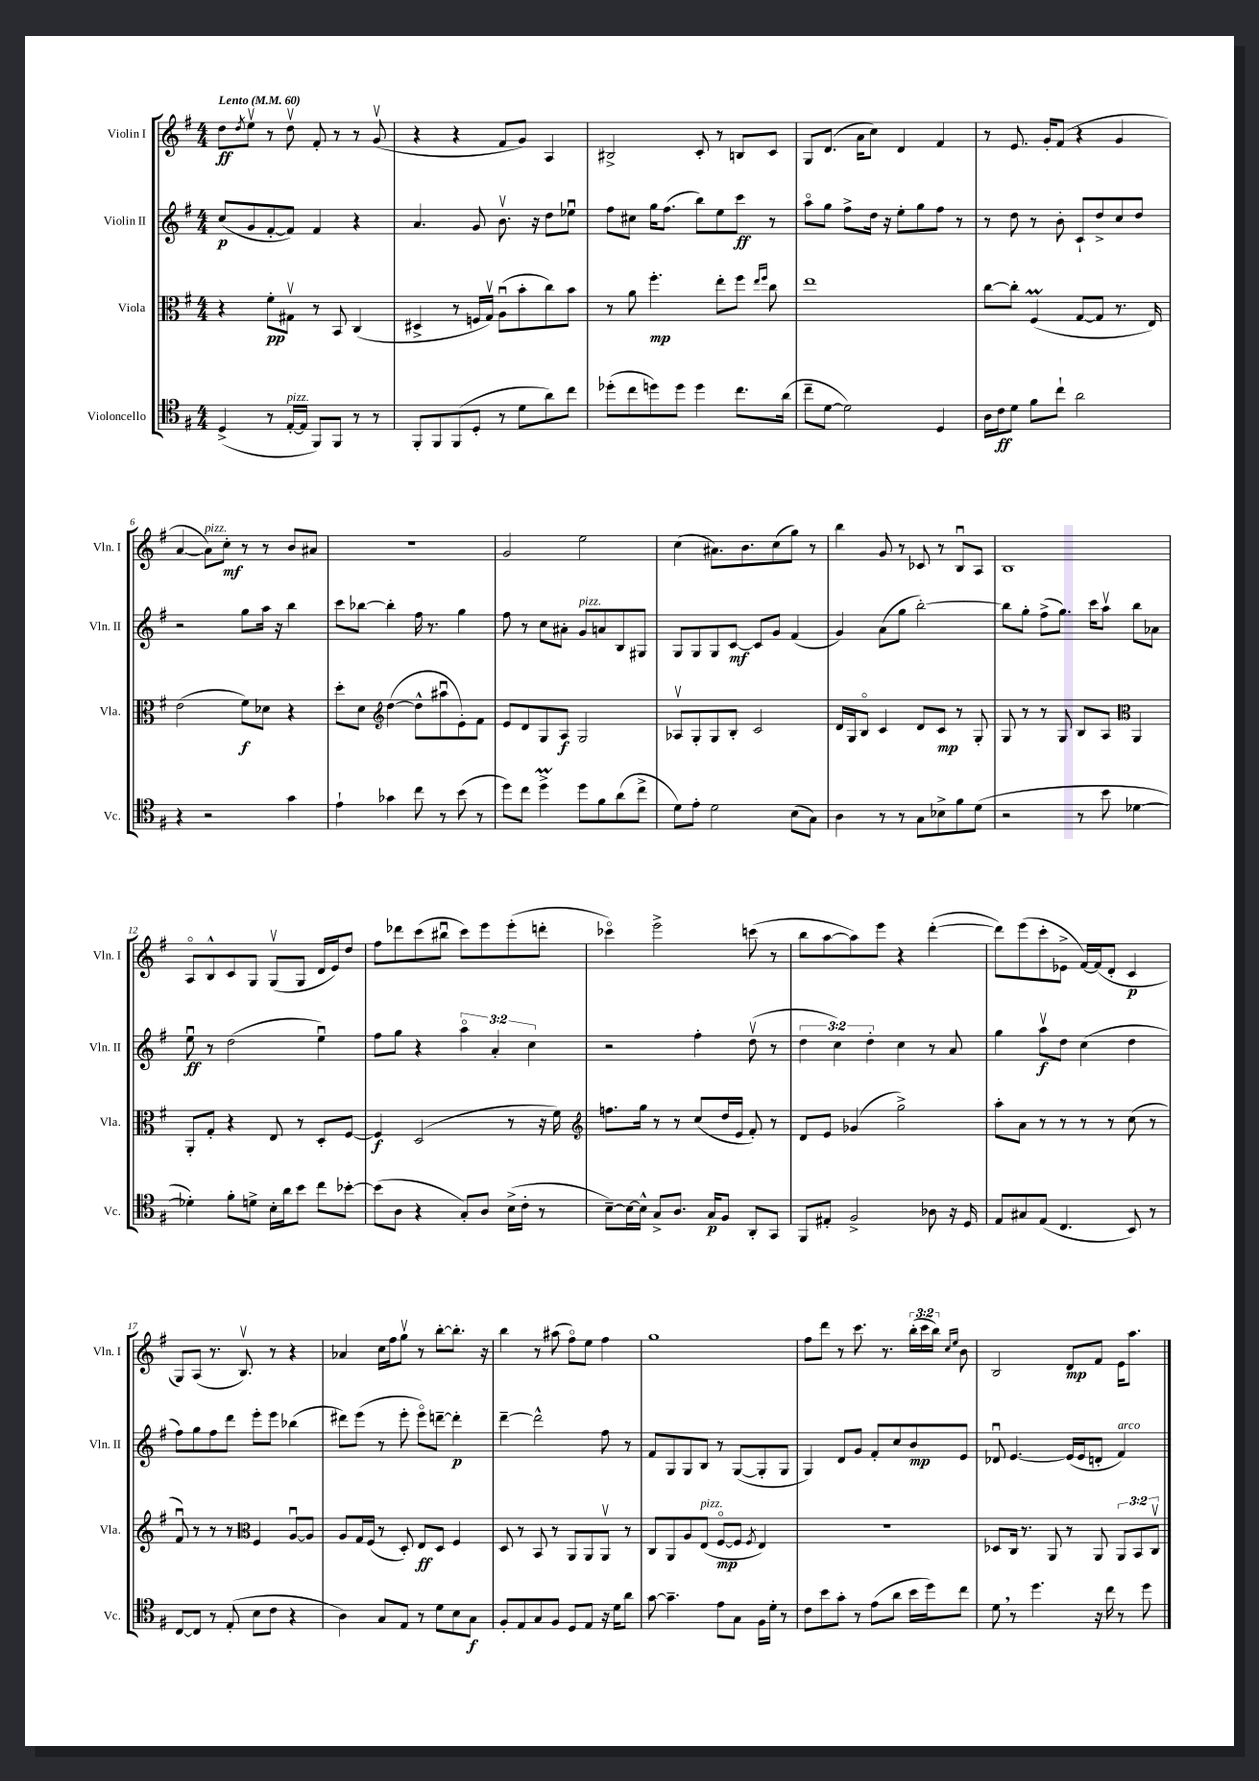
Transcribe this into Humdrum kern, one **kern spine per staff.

**kern	**kern	**kern	**kern
*staff4	*staff3	*staff2	*staff1
*clefC4	*clefC3	*clefG2	*clefG2
*k[f#]	*k[f#]	*k[f#]	*k[f#]
*M4/4	*M4/4	*M4/4	*M4/4
*MM60	*MM60	*MM60	*MM60
(4D^	4r	(8cc	8dd
.	.	.	8qdd
.	.	8g	8eev
8r	8f#'	[8f#'	8r
[16E'	8G#v	8f#])	8ddv
16E]	.	.	.
8FF#)	8r	4f#	8f#'
8FF#	8BB	.	8r
8r	(4C	4r	8r
8r	.	.	(8gv
=	=	=	=
8FF#'	4D#^	4.a	4r
8FF#	.	.	.
(8FF#	8r	.	4r
8D'	16F	8g	.
.	16Gv)	.	.
8r	(8Au	8.bv	8f#
8d	8b'	.	8g)
.	.	16r	.
8a)	8cc)	8dd	4A
8cc	8b	8ee-u	.
=	=	=	=
(8dd-'	8r	8ff#	2B#^
8cc	8a	8cc#	.
8dd)	4.ff#'	16gg	.
.	.	(8.ff#	.
8dd	.	.	.
4dd	.	8bb)	8c'
.	8ee'	8ee	8r
8.cc	8ff#	8ccc	8B
.	16qqee	.	.
.	16qqff#	.	.
.	8cc	8r	8c
(16a	.	.	.
=	=	=	=
8cc~	1ee	8aao	8G
[8d	.	8gg	(8.d
2d])	.	8ff#^	.
.	.	.	16a
.	.	16dd	8cc)
.	.	16r	.
.	.	8ee'	4d
.	.	8gg	.
4D	.	8ff#	4f#
.	.	8r	.
=	=	=	=
16A	[8cc	8r	8r
16c	.	.	.
8d	8cc']	8dd	8.e
8f#	(4F#	8r	.
.	.	.	16g'
8cc`	.	8b'	(8f#
2a	[8G	8c`	4r
.	8G]	8dd^	.
.	8.r	8cc	4g
.	.	8dd	.
.	16E)	.	.
=	=	=	=
4r	(2e	2r	[4a
2r	.	.	8a])
.	.	.	8cc'
.	8f#)	8gg	8r
.	8d-	16aa	8r
.	.	16r	.
4g	4r	4bb	8b
.	.	.	8a#
=	=	=	=
4e`	8dd'	8ccc	1r
.	8d	[8bb-	.
*	*clefG2	*	*
4g-	([4dd	4bb-']	.
8cc	8dd^^]	16ff#	.
.	.	8.r	.
8r	8aa#u	.	.
(8b	8e')	4gg	.
8r	8f#	.	.
=	=	=	=
8dd)	8e	8ff#	2g
8cc	8d	8r	.
4dd^	8G	8cc	.
.	8A	8a#'	.
8dd	2G	8g	2ee
8f#	.	8a	.
(8a	.	8B	.
8cc^	.	8G#	.
=	=	=	=
8d)	8A-v	8G	(4cc
8e'	8G'	8G	.
2d	8G	8G	8.a#)
.	8B'	[8c	.
.	.	.	8.b
.	2c	8c]	.
.	.	8g	(8cc
(8B	.	(4f#	8gg)
8G)	.	.	8r
=	=	=	=
4A	16d	4g)	4bb
.	16G	.	.
.	8Bo	.	.
8r	4c	(8a	8g
8r	.	8gg	8r
8G	8d	[2bb')	8c-
8B-^	8c	.	8r
8f#	8r	.	8Bu
(8d	8G'	.	8A
=	=	=	=
2r	8G	8bb]	1B
.	8r	8gg'	.
.	8r	(8ff#^	.
.	8G	8.gg)	.
8r	8B	.	.
.	.	16ccc	.
8b	8A	8aav	.
*	*clefC3	*	*
[4d-	4AA	8bb	.
.	.	8a-	.
=	=	=	=
4d-'])	8AA'	8eeu	8Ao
.	8G'	8r	8B^^
8f#'	4r	(2dd	8c
8d^	.	.	8G
16B'	8E	.	(8Gv
16a	.	.	.
8b	8r	.	8G
8cc	8D'	4eeu)	16d
.	.	.	16e)
[8b-'	[8F#	.	8dd
=	=	=	=
(8b-]	4F#]	8ff#	8ff#
8A	.	8gg	8ddd-
4r	(2D	4r	(8ccc
.	.	.	8bb#u
8G')	.	6aao	8ccc)
8A	.	.	8eee
.	.	6a'	.
(16B^	8r	.	(8eee'
16c'	.	.	.
.	.	6cc	.
8r	16r	.	8ddd'
.	16f#)	.	.
=	=	=	=
*	*clefG2	*	*
[8B~)	8.ff	2r	4ccc-o)
16B_	.	.	.
16B^^]	16gg	.	.
8G^	8r	.	2eee^
8.A	8r	.	.
.	(8cc	4ff#'	.
16G	.	.	.
8F#	16dd	.	.
.	16e	.	.
8AA'	8f#')	(8ddv	(8ccc
8GG	8r	8r	8r
=	=	=	=
8FF#	8d	6dd	8bb
8E#'	8e	.	[8aa
.	.	6cc)	.
2F#^	(4g-	.	8aa])
.	.	6dd'	.
.	.	.	8eee
.	2gg^)	4cc	4r
8A-	.	8r	([4ddd'
16r	.	8a	.
16D	.	.	.
=	=	=	=
8E	8aa'	4gg	8ddd])
8G#	8a	.	(8eee
(8E	8r	8aav	8ccc'
4.C	8r	8dd	8e-^
.	8r	(4cc	[16f#)
.	.	.	(16f#]
.	8r	.	8d'
8BB)	(8cc	4dd	4c
8r	8r	.	.
=	=	=	=
[8C	8f#u)	8ff#)	8G)
8C]	8r	8gg	(8A
8r	8r	8ff#	8.r
(8E'	8r	8ddd	.
.	.	.	8.Bv)
*	*clefC3	*	*
8B	4F#	8eee'	.
8c	.	8eee	8r
4r	[8Au	(4bb-	4r
.	8A]	.	.
=	=	=	=
4A)	8A	8ddd#)	4a-
.	16G	(8eee	.
.	(16F#	.	.
8G	8r	8r	16cc
.	.	.	16ff#
8E	8D')	8eee'	8ggv
8r	8E	8eeeo)	8r
8d	8D	[8ddd~	[8bb'
8B	4F#	4ddd']	8.bb']
8G	.	.	.
.	.	.	16r
=	=	=	=
8F#'	8D	[4ddd~	4bb
8E	8r	.	.
8G	8BB	2ddd^^]	8r
8F#	8r	.	(8aa#
8D	8AA	.	8ff#o)
8E	8AA	.	8ee
16r	8AAv	8ff#	4ff#
16d	.	.	.
8a	8r	8r	.
=	=	=	=
[8g	8C	8f#	1gg
4.g~]	8AA	8G	.
.	8A	8G	.
.	(8E	8B	.
8e	[8F#o	8r	.
8G	8F#]	([8G	.
.	8qF#	.	.
16F#	4E)	8G']	.
16d'	.	.	.
8r	.	8G	.
=	=	=	=
8c	1r	4G)	8ff#
8b	.	.	8ddd
8g'	.	8d	8r
8r	.	8g	8.ccc
(8e	.	8f#'	.
.	.	.	8.r
8a	.	8cc	.
16b	.	8b	(24bb'
.	.	.	24ccc
16dd)	.	.	.
.	.	.	24bb)
.	.	.	16qqcc
.	.	.	16qqee
8cc	.	8e	8b
=	=	=	=
8d	8D-	8d-u	2B
8r	16C	[4.e	.
.	8.r	.	.
4.dd	.	.	.
.	8AA	.	.
.	8r	(16e]	8d
.	.	16e	.
16r	8AA	8d'	8f#
16cc	.	.	.
8r	12AA	4f#)	16e
.	.	.	8.aa
.	12BB	.	.
8dd	.	.	.
.	12Cv	.	.
==	==	==	==
*-	*-	*-	*-
